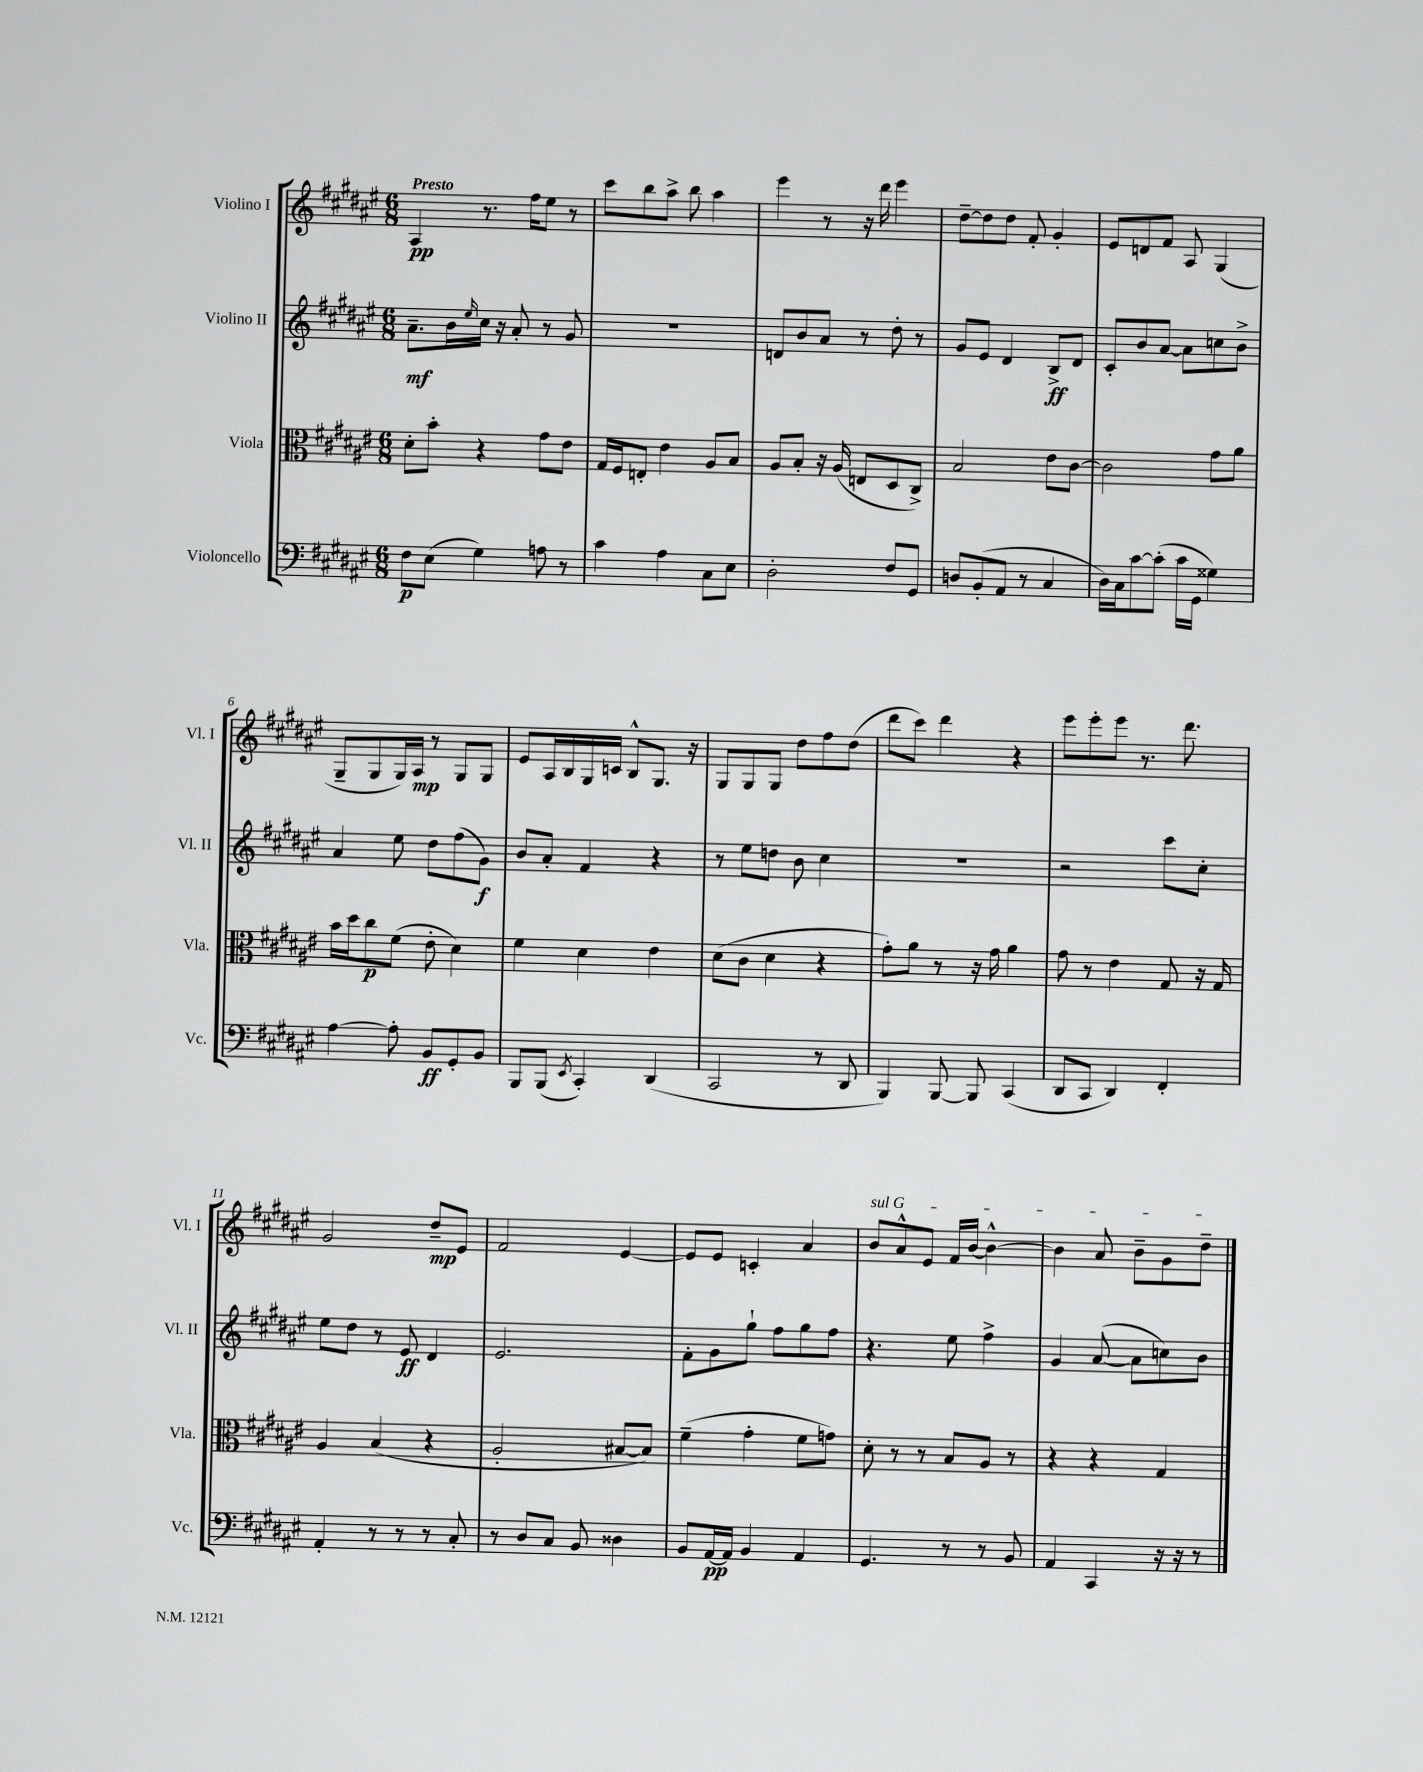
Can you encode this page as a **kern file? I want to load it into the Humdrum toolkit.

**kern	**kern	**kern	**kern
*staff4	*staff3	*staff2	*staff1
*clefF4	*clefC3	*clefG2	*clefG2
*k[f#c#g#d#a#e#]	*k[f#c#g#d#a#e#]	*k[f#c#g#d#a#e#]	*k[f#c#g#d#a#e#]
*M6/8	*M6/8	*M6/8	*M6/8
8F#	8d#'	8.a#~	4A#
(8E#	8b'	.	.
.	.	16b	.
.	.	16qqee#	.
4G#)	4r	16cc#	8.r
.	.	16r	.
.	.	8a#'	.
.	.	.	16ff#
8A	8g#	8r	8ee#
8r	8e#	8g#	8r
=	=	=	=
4c#	16G#	2.r	8ccc#
.	16F#	.	.
.	8E'	.	8bb
4A#	4e#	.	8aa#^
.	.	.	8bb
8C#	8A#	.	4aa#
8E#	8B	.	.
=	=	=	=
2D#'	8A#	8d	4eee#
.	8B'	8b	.
.	16r	8a#	8r
.	(16A#	.	.
.	8E	8r	16r
.	.	.	16ddd#
8F#	8D#	8dd#'	4eee#
8GG#	8C#^)	8r	.
=	=	=	=
8D	2B	8g#	[8dd#~
(8BB'	.	8e#	8dd#]
8AA#	.	4d#	8dd#
8r	.	.	8f#'
4C#	8e#	8B^	4g#'
.	[8c#	8d#	.
=	=	=	=
16D#)	2c#]	8c#'	8e#
16C#	.	.	.
[8c#	.	8b	8d
(8c#']	.	[8a#	8f#
16c#	.	8a#]	8A#
16GG#	.	.	.
4G##)	8g#	8cc	(4G#
.	8a#	8b^	.
=	=	=	=
[4A#	16b	4a#	8G#~
.	16dd#	.	.
.	8cc#	.	8G#
8A#']	(8f#	8ee#	16G#)
.	.	.	16A#
8BB	8e#'	8dd#	8r
8GG#'	4d#)	(8ff#	8G#
8BB	.	8g#)	8G#
=	=	=	=
8BBB	4f#	8b	8e#
(8BBB	.	8a#'	16A#
.	.	.	16B
8qEE#	.	.	.
4CC#')	4d#	4f#	16G#
.	.	.	16c
.	.	.	8B^^
(4DD#	4e#	4r	8.G#
.	.	.	16r
=	=	=	=
2CC#	(8d#	8r	8G#
.	8c#	8ee#	8G#
.	4d#	8dd	8G#
.	.	8b	8dd#
8r	4r	4cc#	8ff#
8DD#	.	.	(8dd#
=	=	=	=
4BBB)	8g#')	2.r	8ddd#
.	8a#	.	8ccc#)
[8BBB	8r	.	4ddd#
8BBB]	16r	.	.
.	16g#	.	.
(4CC#	4a#	.	4r
=	=	=	=
8DD#	8g#	2r	8eee#
8CC#	8r	.	8eee#'
4DD#)	4e#	.	8eee#
.	.	.	8.r
4FF#'	8G#	8ccc#	.
.	.	.	8.ddd#
.	16r	8cc#'	.
.	16G#	.	.
=	=	=	=
4AA#'	4A#	8ee#	2g#
.	.	8dd#	.
8r	(4B	8r	.
8r	.	8e#	.
8r	4r	4d#	8dd#~
8C#'	.	.	8e#
=	=	=	=
8r	2A#'	2.e#	2f#
8D#	.	.	.
8C#	.	.	.
8BB	.	.	.
4D##	[8B#	.	[4e#
.	8B#])	.	.
=	=	=	=
8BB	(4f#~	8f#'	8e#]
[16AA#	.	8g#	8e#
16AA#]	.	.	.
4BB	4g#'	8gg#`	4c'
.	.	8ff#	.
4AA#	8f#	8gg#	4a#
.	8g)	8ff#	.
=	=	=	=
4.GG#	8d#'	4.r	8b
.	8r	.	8a#^^
.	8r	.	8e#
8r	8B	8ee#	16f#
.	.	.	[16b
8r	8A#	4ff#^	4b^^_
8BB	8r	.	.
=	=	=	=
4AA#	4r	4g#	4b]
4CC#	4r	([8a#	8a#
.	.	8a#]	8b~
16r	4G#	8cc)	8g#
16r	.	.	.
8r	.	8b	8dd#~
==	==	==	==
*-	*-	*-	*-
